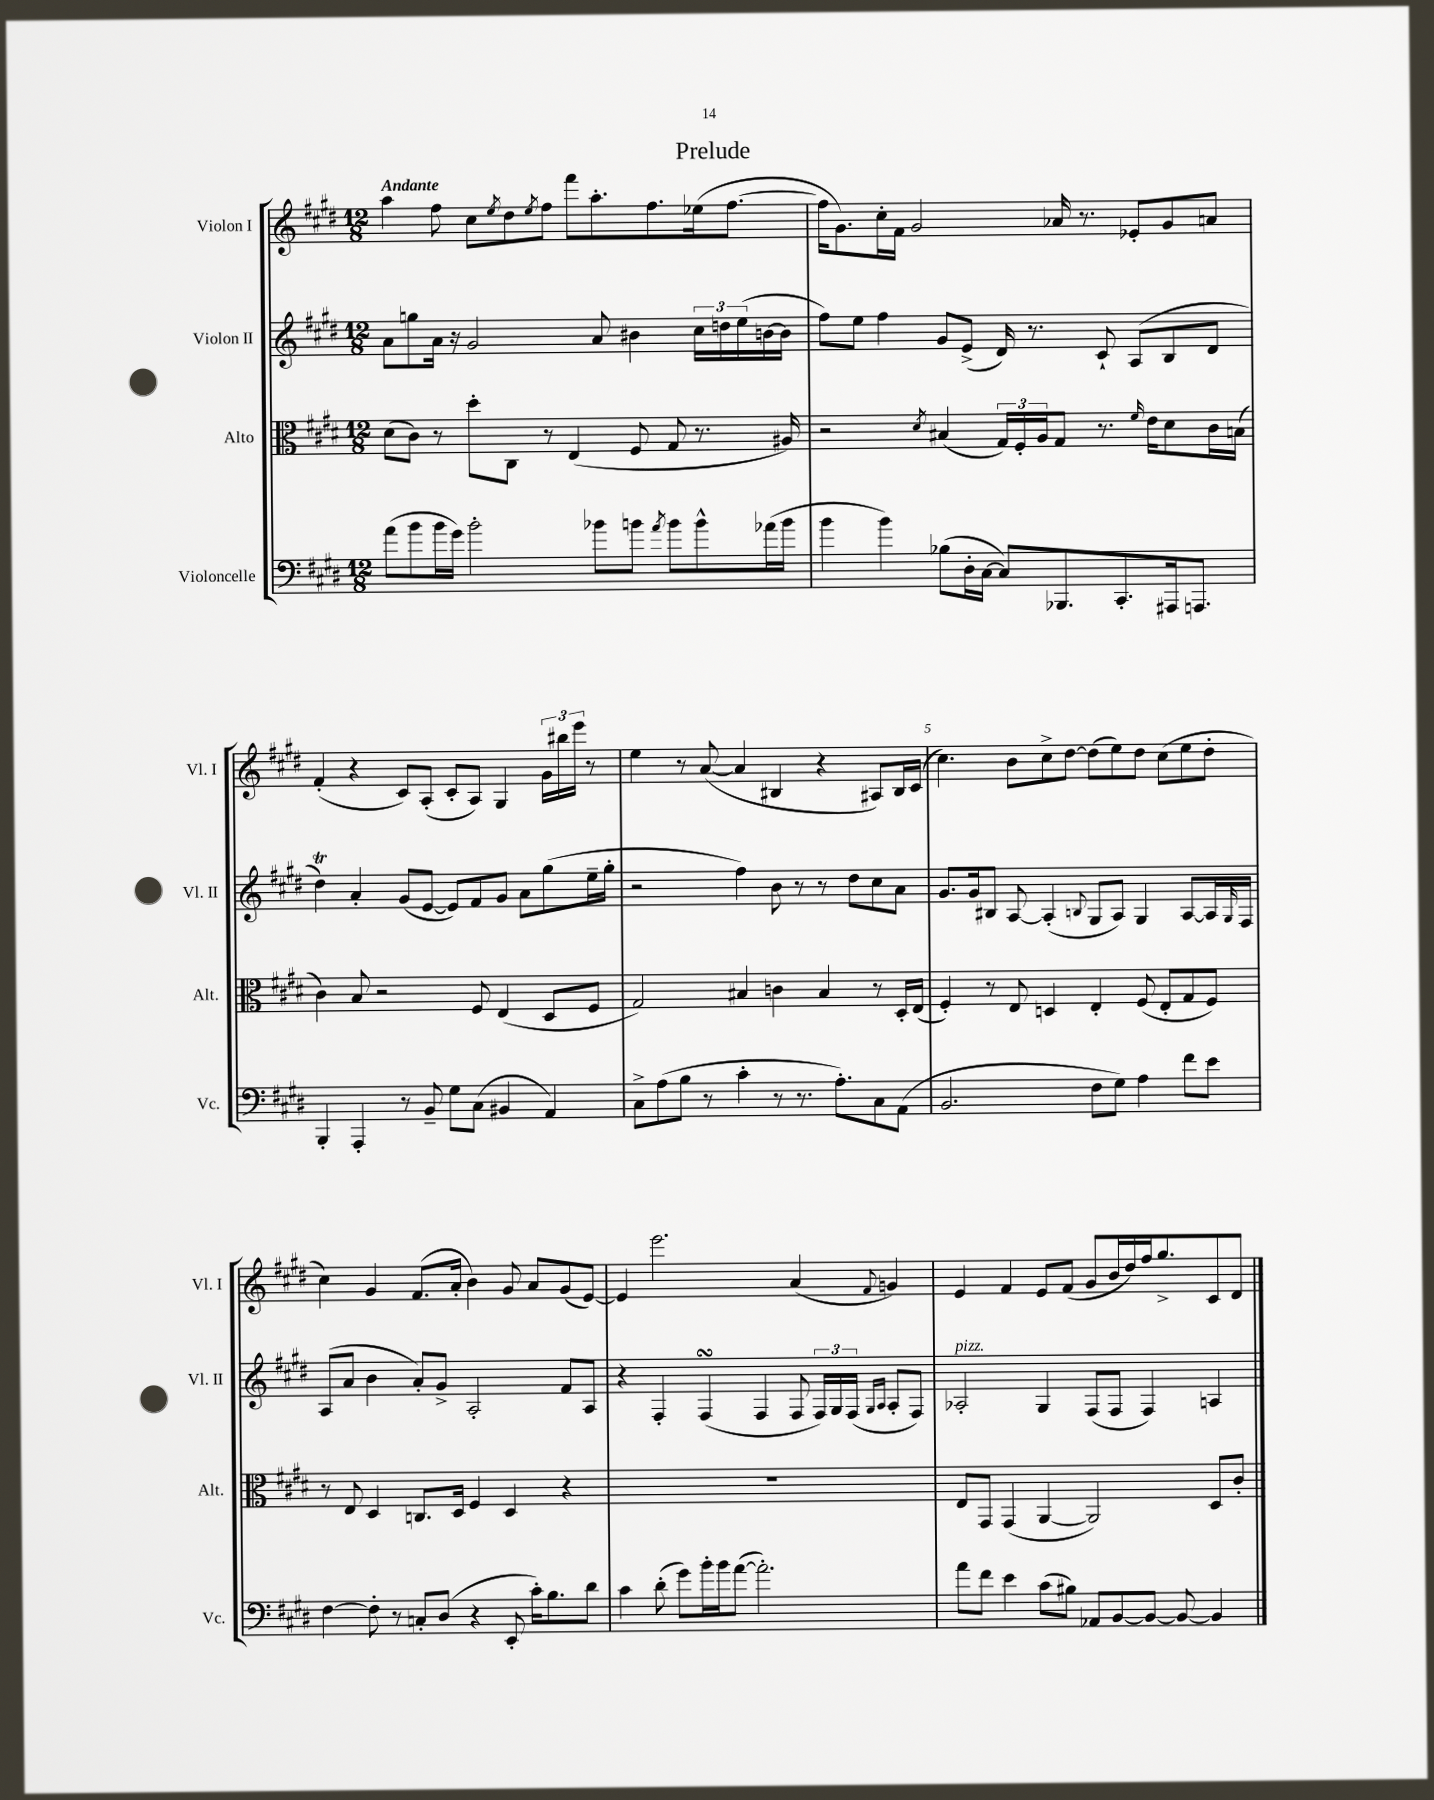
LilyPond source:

\header { title = "Prelude" }
<<
\new StaffGroup <<
\new Staff = "s0" \with { instrumentName = "Violon I" shortInstrumentName = "Vl. I" } {
    \clef treble \key e \major \numericTimeSignature \time 12/8 \tempo "Andante"
    a''4 fis''8 cis''8 \acciaccatura { e''8 } dis''8 \acciaccatura { e''8 } fis''8 fis'''8 a''8.-. fis''8. ees''16( fis''8.~ |
    fis''16 gis'8.) cis''16-. fis'16 gis'2 aes'16 r8. ees'8-. gis'8 a'8 |
    fis'4-.( r4 cis'8) a8-.( cis'8-. a8) gis4 \tuplet 3/2 { gis'16 bis''16 e'''16 } r8 |
    e''4 r8 a'8~( a'4 bis4 r4 ais8) bis16 cis'16( |
    cis''4.) b'8 cis''8-> dis''8~ dis''8( e''8) dis''8 cis''8( e''8 dis''8-. |
    cis''4) gis'4 fis'8.( a'16-. b'4) gis'8 a'8 gis'8( e'8~) |
    e'4 e'''2. a'4( \appoggiatura { fis'8 } g'4) |
    e'4 fis'4 e'8 fis'8( gis'8 b'16 dis''16) fis''16 gis''8.-> cis'8 dis'8 \bar "|." |
}
\new Staff = "s1" \with { instrumentName = "Violon II" shortInstrumentName = "Vl. II" } {
    \clef treble \key e \major \numericTimeSignature \time 12/8
    a'8 g''8 a'16 r16 gis'2 a'8 bis'4 \tuplet 3/2 { cis''16 d''16 e''16( } b'16~ b'16 |
    fis''8) e''8 fis''4 gis'8 e'8->( dis'16) r8. cis'8-! a8( b8 dis'8 |
    dis''4\trill) a'4-. gis'8( e'8~ e'8) fis'8 gis'8 a'8 gis''8( e''16-- gis''16-. |
    r2 fis''4) b'8 r8 r8 dis''8 cis''8 a'8 |
    gis'8. gis'16 bis8 a8~ a4-.( \appoggiatura { b8 } gis8 a8) gis4 a8~ a16 \grace { gis16 } fis16 |
    a8( a'8 b'4 a'8-.) gis'8-> a2-. fis'8 a8 |
    r4 fis4-. fis4\turn( fis4 fis8 \tuplet 3/2 { fis16) gis16 fis16( } \grace { gis16 a16 } a8-. fis8) |
    aes2-.^\markup { \italic "pizz." } gis4 fis8( fis8 fis4) a4 \bar "|." |
}
\new Staff = "s2" \with { instrumentName = "Alto" shortInstrumentName = "Alt." } {
    \clef alto \key e \major \numericTimeSignature \time 12/8
    dis'8( cis'8) r8 dis''8-. cis8 r8 e4( fis8 gis8 r8. ais16) |
    r2 \acciaccatura { dis'8 } bis4( \tuplet 3/2 { gis16) fis16-. a16 } gis8 r8. \grace { fis'16 } e'16 dis'8 cis'16 b16( |
    cis'4) b8 r2 fis8 e4( dis8 fis8 |
    gis2) bis4 c'4 bis4 r8 dis16-. e16( |
    fis4-.) r8 e8 d4 e4-. fis8( e8-. gis8 fis8) |
    r8 e8 dis4 c8. dis16 fis4 dis4 r4 |
    R1. |
    e8 gis,8 gis,4( a,4~ a,2) dis8 cis'8-. \bar "|." |
}
\new Staff = "s3" \with { instrumentName = "Violoncelle" shortInstrumentName = "Vc." } {
    \clef bass \key e \major \numericTimeSignature \time 12/8
    a'8( b'8 b'16 gis'16) b'2-. bes'8 b'8 \acciaccatura { a'8 } b'8 b'8-^ aes'16( b'16 |
    b'4 b'4) bes8( dis16-. cis16~ cis8) bes,,8. cis,8.-. ais,,16 a,,8. |
    b,,4-. a,,4-. r8 b,8-- gis8 cis8( bis,4 a,4) |
    cis8-> a8( b8 r8 cis'4-. r8 r8. a8.-.) cis8 a,8( |
    b,2. fis8 gis8) a4 fis'8 e'8 |
    fis4~ fis8-. r8 c8-. dis8( r4 e,8-. cis'16-.) b8. dis'8 |
    cis'4 dis'8-.( gis'8) b'16-. b'16 a'8~( a'2.-.) |
    a'8 fis'8 e'4 cis'8( bis8) aes,8 b,8~ b,8~ b,8~ b,4 \bar "|." |
}
>>
>>
\layout { \context { \Score \override BarNumber.break-visibility = ##(#f #t #t) barNumberVisibility = #(every-nth-bar-number-visible 5) } }
